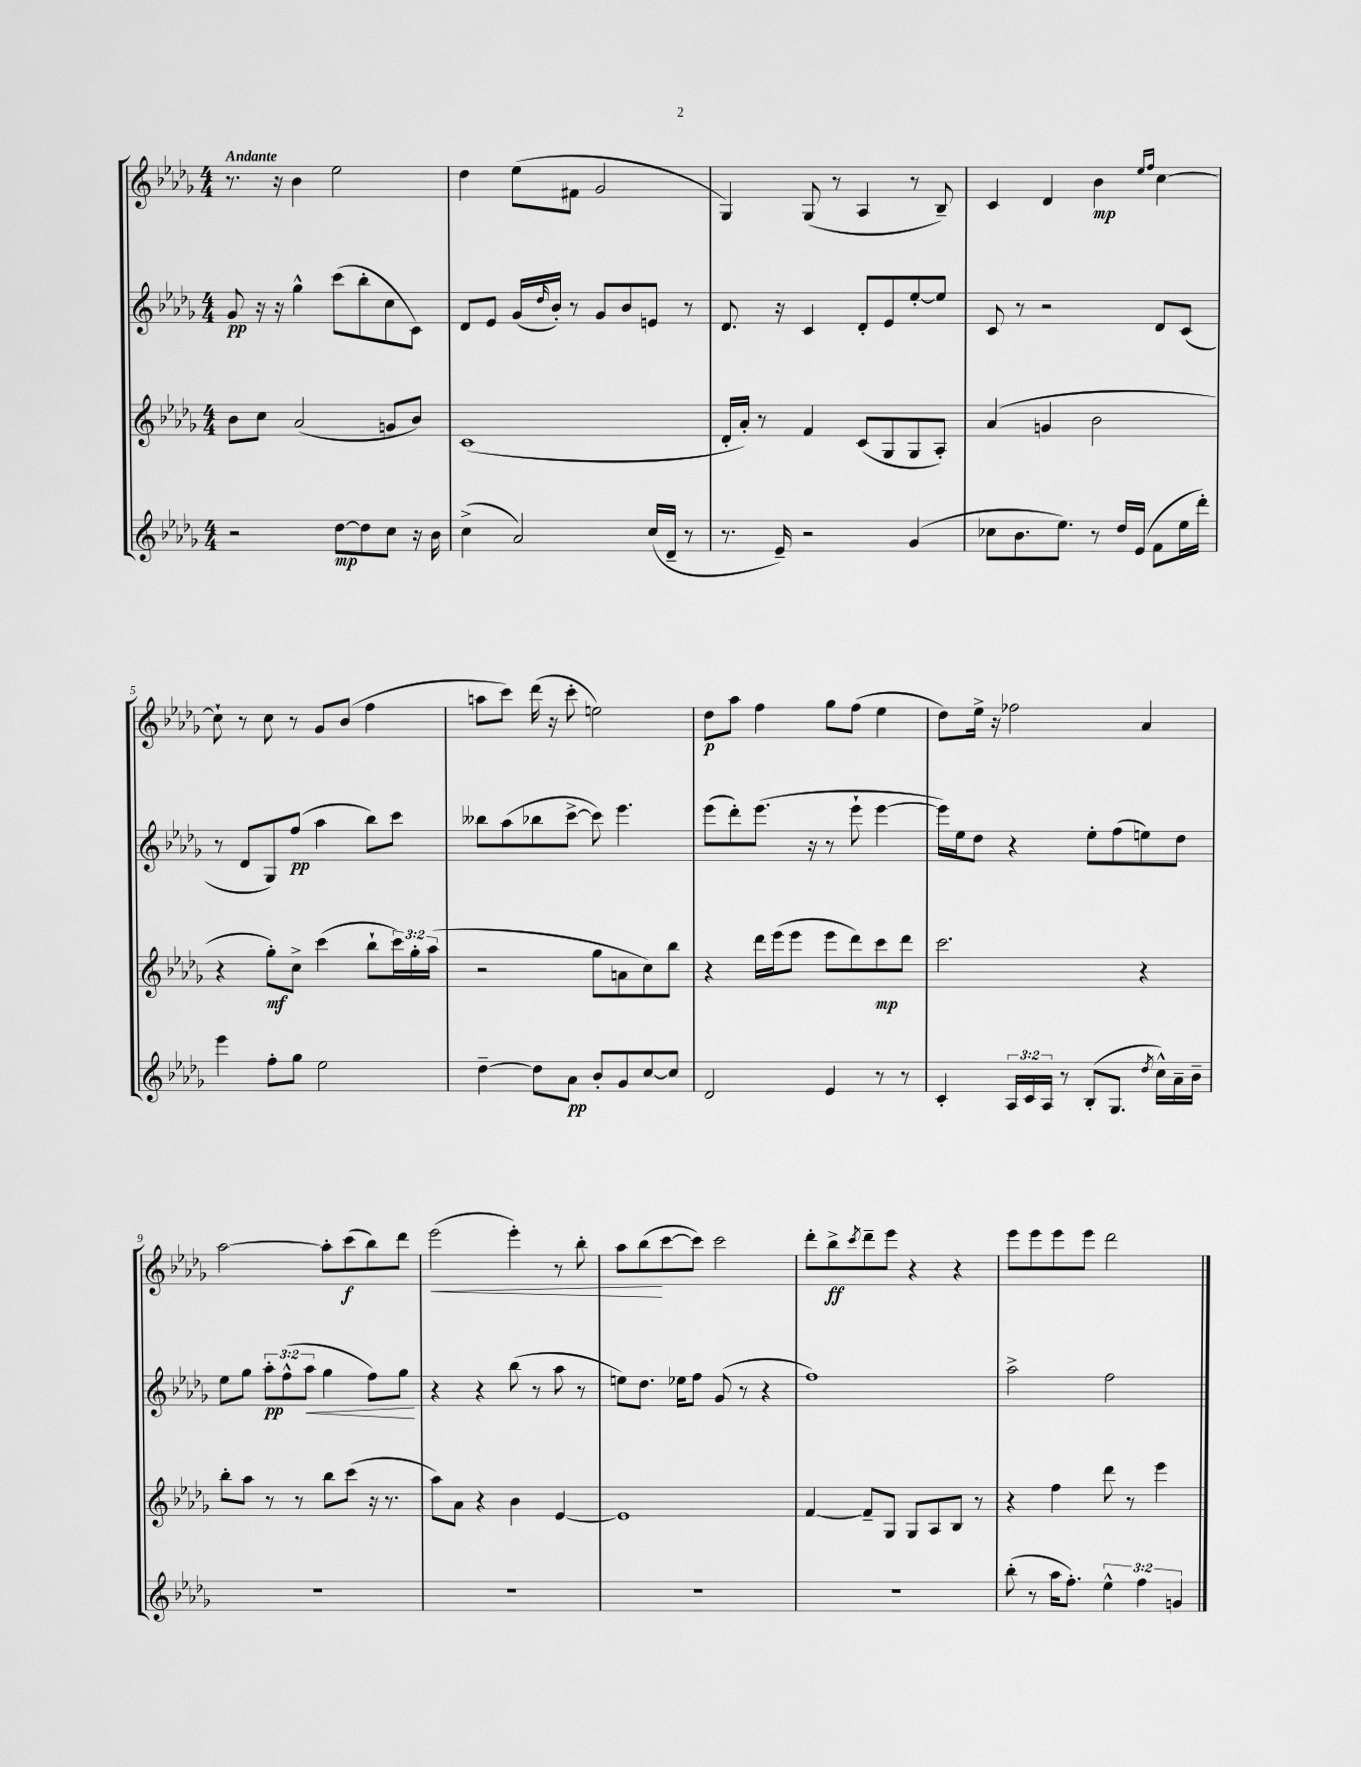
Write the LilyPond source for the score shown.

<<
\new StaffGroup <<
\new Staff = "s0" {
    \clef treble \key des \major \numericTimeSignature \time 4/4 \tempo "Andante"
    r8. r16 bes'4 ees''2 |
    des''4 ees''8( fis'8 ges'2 |
    ges4) ges8( r8 aes4 r8 bes8--) |
    c'4 des'4 bes'4\mp \grace { ees''16 f''16 } c''4~ |
    c''8-! r8 c''8 r8 ges'8 bes'8( f''4 |
    a''8 c'''8) des'''16( r16 c'''8-. e''2) |
    des''8\p aes''8 f''4 ges''8 f''8( ees''4 |
    des''8) ees''16-> r16 fes''2 aes'4 |
    aes''2~ aes''8-. c'''8\f( bes''8) des'''8 |
    ees'''2\<( ees'''4-.) r8 bes''8-. |
    aes''8 bes''8\!( c'''8~ c'''8) c'''2 |
    des'''8-. bes''8->\ff \acciaccatura { c'''8 } des'''8-- ees'''8 r4 r4 |
    ees'''8 ees'''8 ees'''8 ees'''8 des'''2 \bar "|." |
}
\new Staff = "s1" {
    \clef treble \key des \major \numericTimeSignature \time 4/4 \override Staff.TupletNumber.text = #tuplet-number::calc-fraction-text
    ges'8\pp r16 r16 ges''4-^ c'''8( bes''8-. c''8 c'8) |
    des'8 ees'8 ges'16( \grace { des''16 } bes'16-.) r8 ges'8 bes'8 e'8 r8 |
    des'8. r16 c'4 des'8-. ees'8 ees''8~-. ees''8 |
    c'8 r8 r2 des'8 c'8( |
    r8 des'8 ges8) f''8\pp( aes''4 bes''8) c'''8 |
    beses''8 aes''8( bes''8 c'''8~-> c'''8) ees'''4. |
    ees'''8( des'''8-.) ees'''8.( r16 r8 ees'''8-! ees'''4~ |
    ees'''16) ees''16 des''8 r4 ees''8-. f''8( e''8) des''8 |
    ees''8 ges''8 \tuplet 3/2 { aes''8-.\pp f''8-^( aes''8\< } ges''4 f''8) ges''8\! |
    r4 r4 bes''8( r8 aes''8 r8 |
    e''8) des''8. ees''16 f''8 ges'8( r8 r4 |
    f''1) |
    aes''2-> f''2 \bar "|." |
}
\new Staff = "s2" {
    \clef treble \key des \major \numericTimeSignature \time 4/4 \override Staff.TupletNumber.text = #tuplet-number::calc-fraction-text
    bes'8 c''8 aes'2( g'8 bes'8) |
    c'1( |
    des'16-. aes'16-.) r8 f'4 c'8( ges8 ges8 aes8-.) |
    aes'4( g'4 bes'2 |
    r4 ges''8-.\mf) c''8-> c'''4( bes''8-! \tuplet 3/2 { c'''16) ges''16-. aes''16( } |
    r2 ges''8 a'8 c''8) bes''8 |
    r4 des'''16 ees'''16( ees'''8 ees'''8 des'''8) c'''8\mp des'''8 |
    c'''2. r4 |
    bes''8-. aes''8 r8 r8 bes''8 c'''8( r16 r8. |
    aes''8) aes'8 r4 bes'4 ees'4~ |
    ees'1 |
    f'4~ f'8-- ges8 ges8 aes8 bes8 r8 |
    r4 f''4 des'''8 r8 ees'''4 \bar "|." |
}
\new Staff = "s3" {
    \clef treble \key des \major \numericTimeSignature \time 4/4 \override Staff.TupletNumber.text = #tuplet-number::calc-fraction-text
    r2 des''8~\mp des''8 c''8 r16 bes'16 |
    c''4->( aes'2) c''16( des'16-- r8 |
    r8. ees'16--) r2 ges'4( |
    ces''8 bes'8. ees''8.) r8 des''16 ees'16( f'8 ees''16 des'''16-.) |
    ees'''4 f''8-. ges''8 ees''2 |
    des''4~-- des''8 aes'8\pp bes'8-. ges'8 c''8~ c''8 |
    des'2 ees'4 r8 r8 |
    c'4-. \tuplet 3/2 { aes16 c'16 aes16 } r8 bes8-.( ges8. \acciaccatura { des''8 } c''16-^) aes'16-- bes'16-- |
    R1 |
    R1 |
    R1 |
    R1 |
    bes''8-.( r8 aes''16 f''8.-.) \tuplet 3/2 { ees''4-^ f''4 g'4 } \bar "|." |
}
>>
>>
